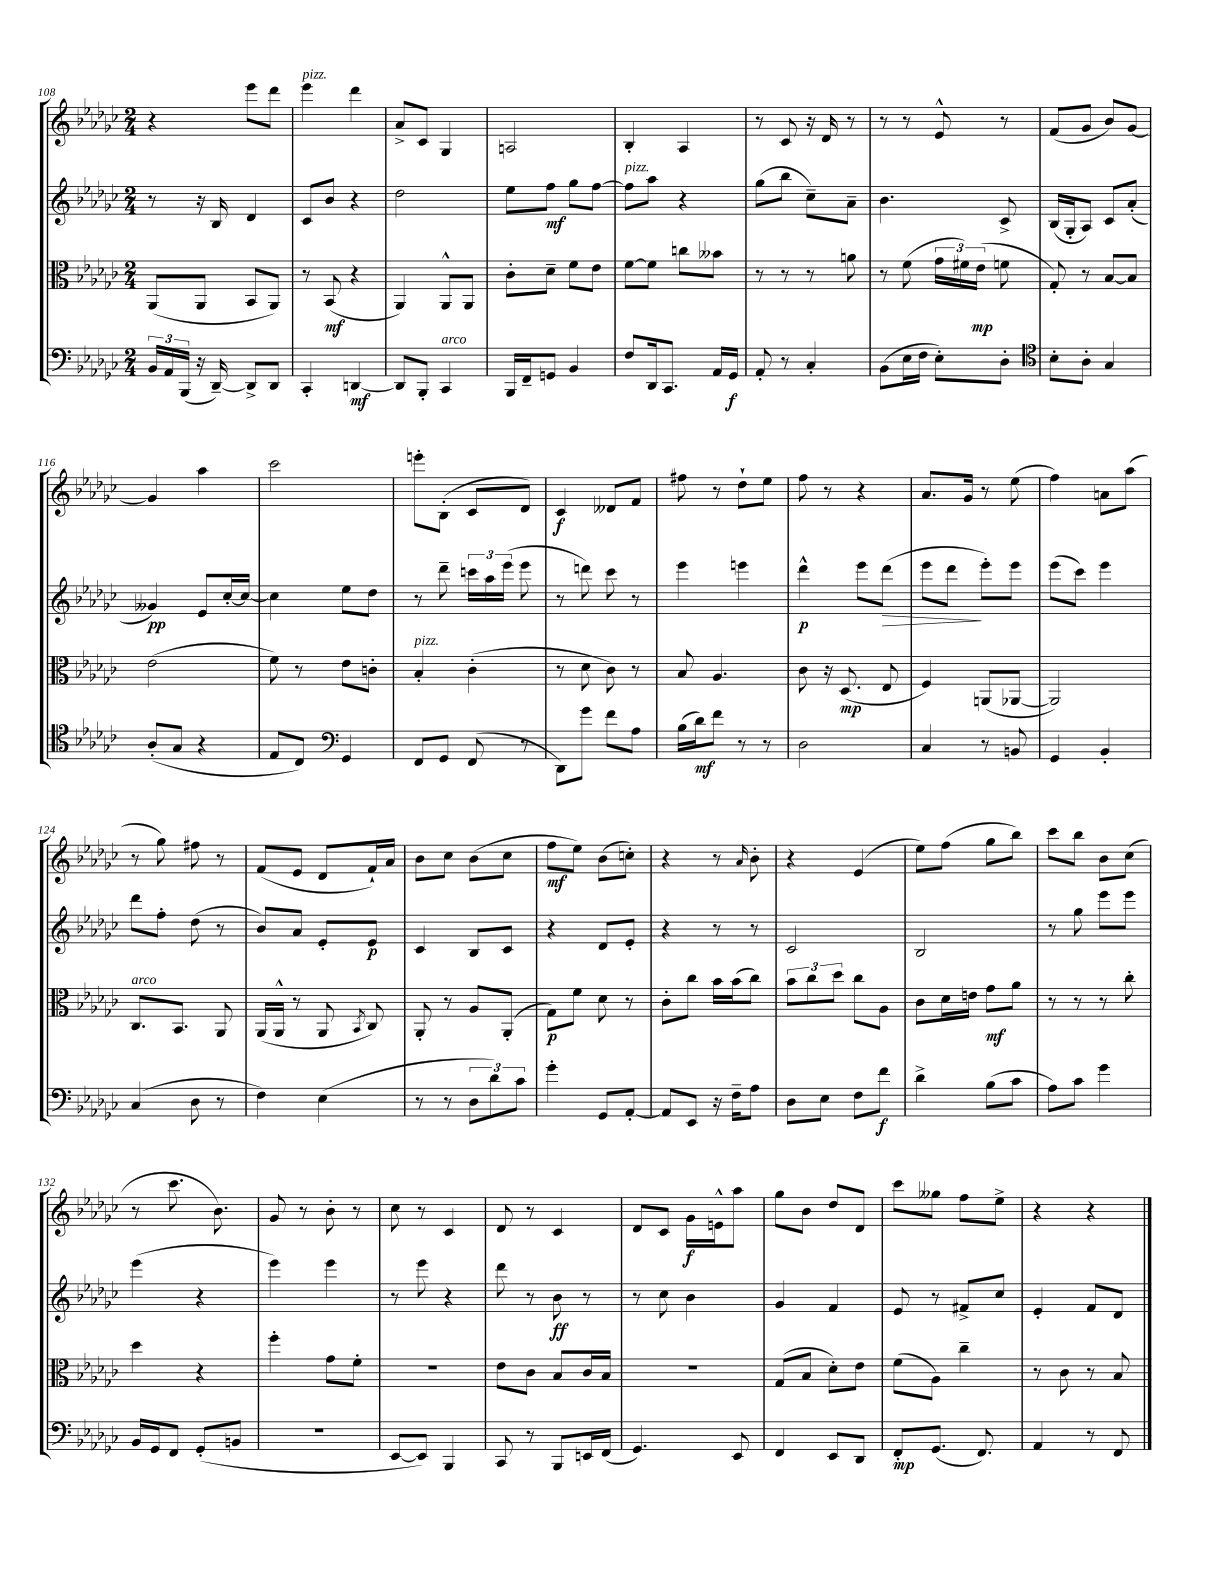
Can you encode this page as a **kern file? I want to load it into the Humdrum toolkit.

**kern	**kern	**kern	**kern
*staff4	*staff3	*staff2	*staff1
*clefF4	*clefC3	*clefG2	*clefG2
*k[b-e-a-d-g-c-]	*k[b-e-a-d-g-c-]	*k[b-e-a-d-g-c-]	*k[b-e-a-d-g-c-]
*M2/4	*M2/4	*M2/4	*M2/4
24BB-	(8AA-	8r	4r
24AA-	.	.	.
(24BBB-	.	.	.
16r	8AA-	16r	.
[16DD-~)	.	16B-	.
8DD-^]	8BB-	4d-	8eee-
8DD-	8AA-)	.	8ddd-
=	=	=	=
4CC-'	8r	8c-	4eee-
.	(8BB-	8b-	.
[4DD	4r	4r	4ddd-
=	=	=	=
8DD]	4AA-)	2dd-	8a-^
8BBB-'	.	.	8c-
4CC-	8AA-^^	.	4G-
.	8AA-	.	.
=	=	=	=
16BBB-	8c-'	8ee-	2A
16FF~	.	.	.
8GG	8d-~	8ff	.
4BB-	8f	8gg-	.
.	8e-	[8ff	.
=	=	=	=
8F	[8f	8ff]	4B-'
16DD-	8f]	8aa-	.
8.CC-	.	.	.
.	8cc	4r	4A-
16AA-	8b--	.	.
16GG-	.	.	.
=	=	=	=
8AA-'	8r	(8gg-	8r
8r	8r	8bb-	8c-
4C-'	8r	8cc-~)	16r
.	.	.	16d-
.	8a	8a-~	8r
=	=	=	=
(8BB-	8r	4.b-	8r
16E-	(8f	.	8r
16F	.	.	.
8E-')	24g-	.	8e-^^
.	24f#)	.	.
.	(24e-	.	.
8D-'	8f	8c-^	8r
=	=	=	=
*clefC4	*	*	*
8B-'	8G-')	(16B-	(8f
.	.	16G-'	.
8A-'	8r	8A-)	8g-
4G-	[8B-	8c-	8b-)
.	8B-]	(8a-'	[8g-
=	=	=	=
(8A-'	(2e-	4g--)	4g-]
8G-	.	.	.
4r	.	8e-	4aa-
.	.	[16cc-'	.
.	.	16cc-_	.
=	=	=	=
8E-	8f)	4cc-]	2ccc-
8C-)	8r	.	.
*clefF4	*	*	*
4GG-	8e-	8ee-	.
.	8c'	8dd-	.
=	=	=	=
8FF	4B-'	8r	8eee'
8GG-	.	8ddd-~	(8B-'
(8FF	(4c-'	24ccc	8c-
.	.	24aa-	.
.	.	(24eee-	.
8r	.	8eee-	8d-)
=	=	=	=
8DD-)	8r	8r	4c-
8g-	8d-	8ddd)	.
8f	8c-)	8ccc-	8d--
8A-	8r	8r	8f
=	=	=	=
(16B-	8B-	4eee-	8ff#
16d-)	.	.	.
8f	4.A-	.	8r
8r	.	4eee	8dd-`
8r	.	.	8ee-
=	=	=	=
2D-	8c-	4ddd-^^	8ff
.	16r	.	8r
.	(8.D-	.	.
.	.	8eee-	4r
.	8E-	(8ddd-	.
=	=	=	=
4C-	4F)	8eee-	8.a-
.	.	8ddd-	.
.	.	.	16g-
8r	(8AA	8eee-')	8r
8BB	[8AA-	8eee-	(8ee-
=	=	=	=
4GG-	2AA-])	(8eee-	4ff)
.	.	8ccc-)	.
4BB-'	.	4eee-	8a
.	.	.	(8aa-
=	=	=	=
(4C-	8.C-	8ddd-	8r
.	.	8ff'	8gg-)
.	8.BB-	.	.
8D-	.	(8dd-	8ff#
8r	8AA-	8r	8r
=	=	=	=
4F)	(16AA-	8b-)	(8f
.	16AA-^^	.	.
.	8r	8a-	8e-
(4E-	8AA-	8e-'	8d-
.	8qBB-	.	.
.	8C-)	8e-	16f`)
.	.	.	16a-
=	=	=	=
8r	8AA-'	4c-	8b-
8r	8r	.	8cc-
12D-	8A-	8B-	(8b-
12d-)	.	.	.
.	(8AA-'	8c-	8cc-
12c-	.	.	.
=	=	=	=
4g-'	8G-)	4r	8ff
.	8f	.	8ee-)
8GG-	8d-	8d-	(8b-
[8AA-'	8r	8e-'	8cc')
=	=	=	=
8AA-]	8c-'	4r	4r
8EE-	8cc-	.	.
16r	16b-	8r	8r
16F~	(16b-	.	.
.	.	.	16qqa-
8A-	8cc-)	8r	8b-'
=	=	=	=
8D-	12b-	2c-	4r
.	12cc-	.	.
8E-	.	.	.
.	12dd-	.	.
8F	8cc-	.	(4e-
8f	8A-	.	.
=	=	=	=
4d-^	8c-	2B-	8ee-)
.	16d-	.	(8ff
.	16e	.	.
(8B-	8g-	.	8gg-
8c-	8a-	.	8bb-)
=	=	=	=
8A-)	8r	8r	8ccc-
8c-	8r	8gg-	8bb-
4g-	8r	8eee-	8b-
.	8cc-'	8eee-	(8cc-
=	=	=	=
16BB-	4dd-	(4eee-	8r
16GG-	.	.	.
8FF	.	.	8.ccc-
(8GG-'	4r	4r	.
.	.	.	8.b-)
8BB	.	.	.
=	=	=	=
2r	4ff'	4eee-)	8g-
.	.	.	8r
.	8g-	4eee-	8b-'
.	8f'	.	8r
=	=	=	=
[8EE-	2r	8r	8cc-
8EE-])	.	8eee-	8r
4BBB-	.	4r	4c-
=	=	=	=
8CC-	8e-	8ddd-	8d-
8r	8c-	8r	8r
8BBB-	8B-	8b-	4c-
16EE	16c-	8r	.
(16FF	16B-	.	.
=	=	=	=
4.GG-)	2r	8r	8d-
.	.	8cc-	8c-
.	.	4b-	16g-
.	.	.	16e^^
8EE-	.	.	8aa-
=	=	=	=
4FF	(8G-	4g-	8gg-
.	8B-	.	8b-
8EE-	8d-')	4f	8dd-
8DD-	8e-	.	8d-
=	=	=	=
8FF'	(8f	8e-	8ccc-
(8.GG-	8A-)	8r	8gg--
.	4cc-~	8f#^	8ff
8.FF)	.	.	.
.	.	8cc-	8ee-^
=	=	=	=
4AA-	8r	4e-'	4r
.	8c-	.	.
8r	8r	8f	4r
8FF	8B-	8d-	.
==	==	==	==
*-	*-	*-	*-
